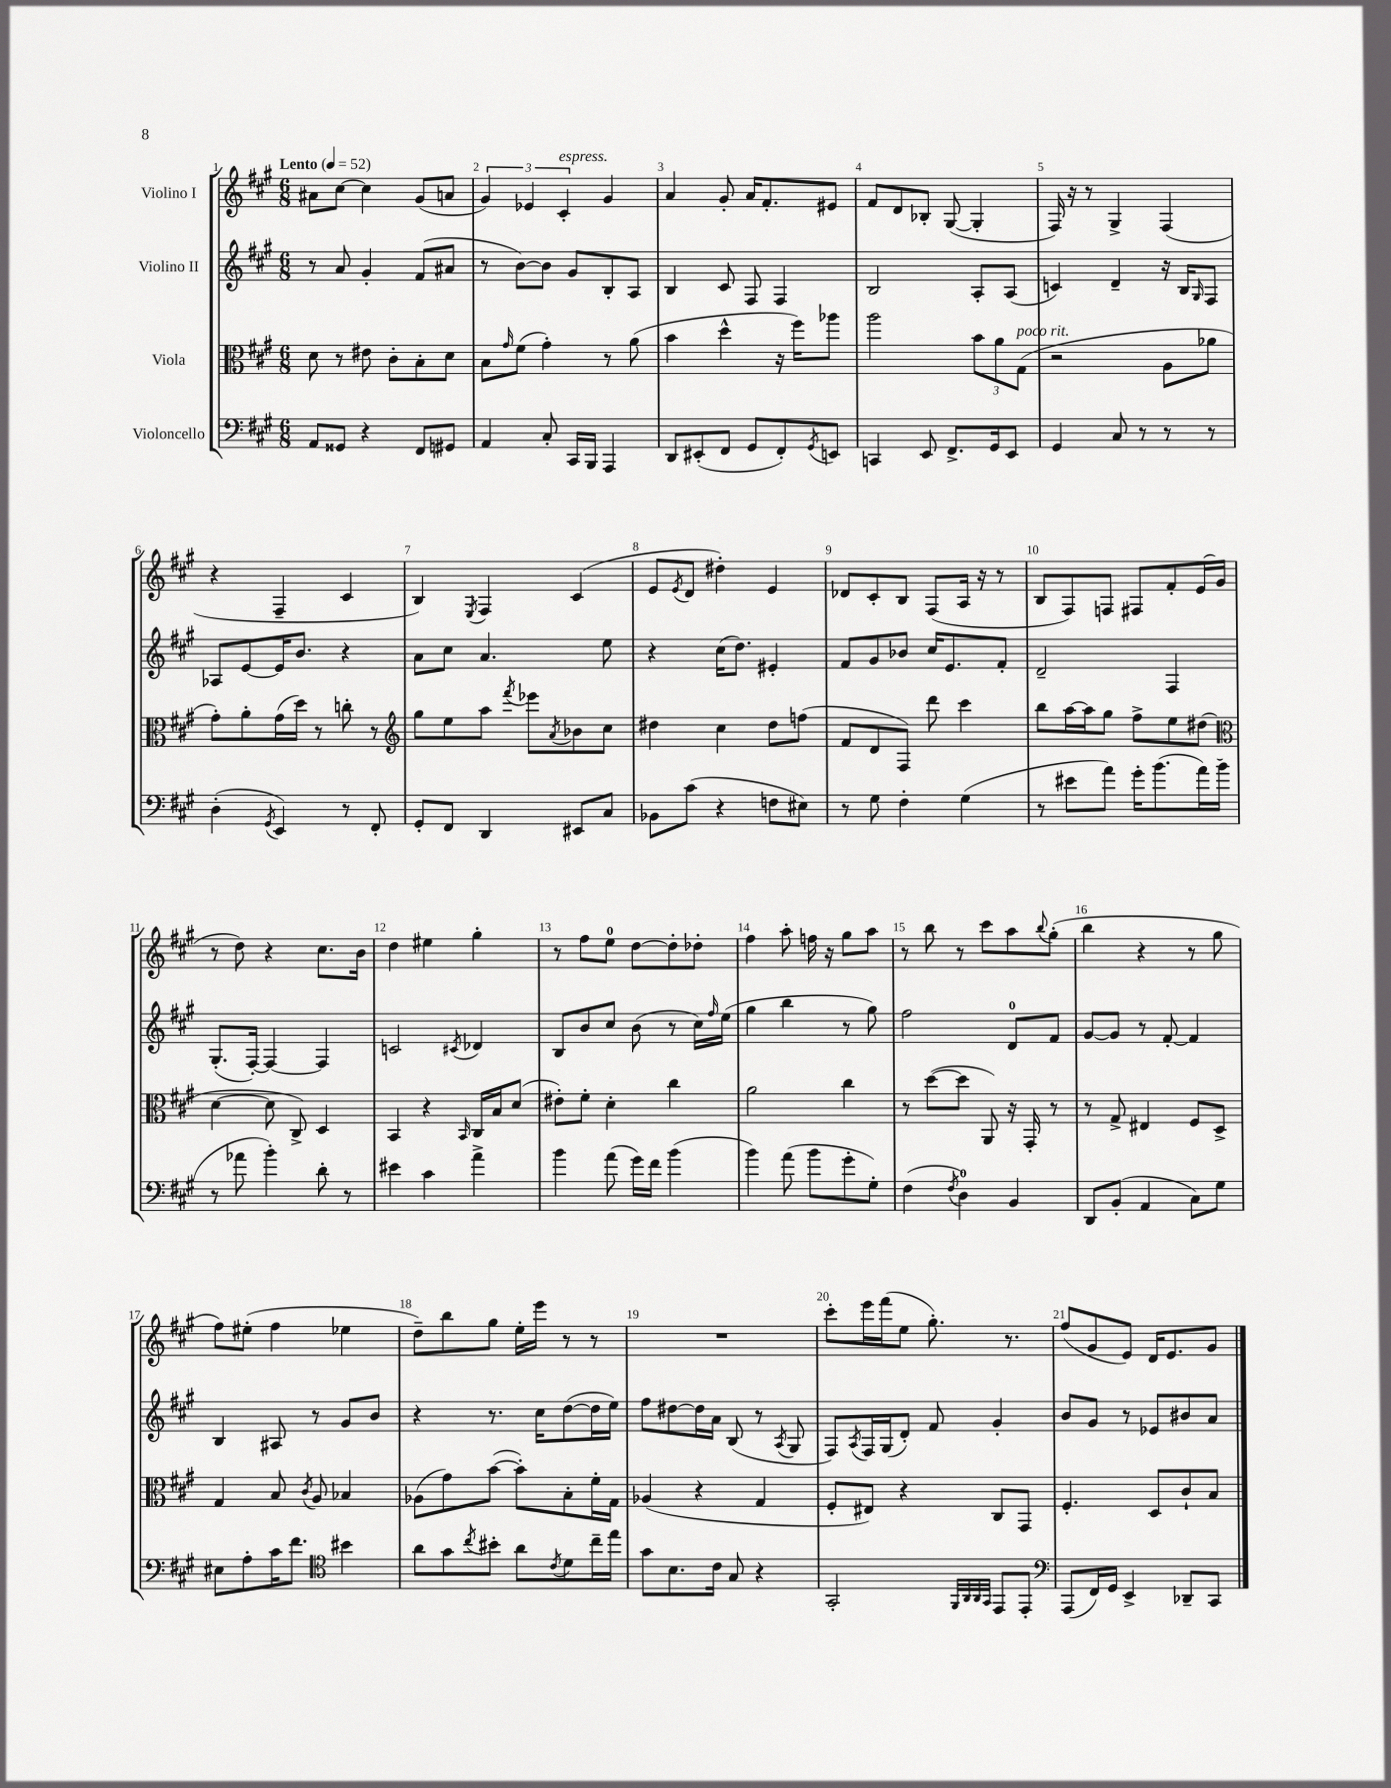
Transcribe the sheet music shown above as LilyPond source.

<<
\new StaffGroup <<
\new Staff = "s0" \with { instrumentName = "Violino I" } {
    \clef treble \key a \major \numericTimeSignature \time 6/8 \tempo "Lento" 4 = 52
    ais'8 cis''8~ cis''4 gis'8( a'8 |
    \tuplet 3/2 { gis'4) ees'4 cis'4-.^\markup { \italic "espress." } } gis'4 |
    a'4 gis'8-. a'16 fis'8.-. eis'8 |
    fis'8 d'8 bes8-. gis8~( gis4-. |
    fis16) r16 r8 gis4-> fis4( |
    r4 fis4-- cis'4 |
    b4) \acciaccatura { e8 } fis4 cis'4( |
    e'8 \acciaccatura { e'8 } d'8 dis''4-.) e'4 |
    des'8 cis'8-. b8 fis8( a16 r16 r8 |
    b8 fis8) f8 fis8 fis'8-. e'16( gis'16 |
    r8 d''8) r4 cis''8. b'16 |
    d''4 eis''4 gis''4-. |
    r8 fis''8 e''8-0 d''8~ d''8-. des''8-. |
    fis''4 a''8-. f''16 r16 gis''8 a''8 |
    r8 b''8 r8 cis'''8 a''8 \appoggiatura { b''8 } gis''8-.( |
    b''4 r4 r8 gis''8 |
    fis''8) eis''8-.( fis''4 ees''4 |
    d''8--) b''8 gis''8 e''16-. e'''16 r8 r8 |
    R2. |
    cis'''8-. e'''16 fis'''16( e''8 gis''8.-.) r8. |
    fis''8( gis'8 e'8) d'16 e'8. gis'8 \bar "|." |
}
\new Staff = "s1" \with { instrumentName = "Violino II" } {
    \clef treble \key a \major \numericTimeSignature \time 6/8
    r8 a'8 gis'4-. fis'8( ais'8 |
    r8 b'8~) b'8 gis'8 b8-. a8 |
    b4 cis'8 fis8 fis4 |
    b2 a8-. a8( |
    c'4) d'4-- r16 b16 \grace { gis16 } fis8 |
    aes8 e'8~ e'16 b'8. r4 |
    a'8 cis''8 a'4. e''8 |
    r4 cis''16( d''8.) eis'4-. |
    fis'8 gis'8 bes'8 cis''16 e'8. fis'8-. |
    d'2-- fis4 |
    gis8.-.( fis16~-.) fis4~ fis4 |
    c'2 \acciaccatura { cis'8 } des'4 |
    b8 b'8 cis''8 b'8( r8 cis''16) \grace { fis''16 } e''16( |
    gis''4 b''4 r8 gis''8) |
    fis''2 d'8-0 fis'8 |
    gis'8~ gis'8 r8 fis'8~-. fis'4 |
    b4 ais8 r8 gis'8 b'8 |
    r4 r8. cis''16 d''8~( d''16 e''16) |
    fis''8 dis''8~ dis''16 a'16 b8( r8 \acciaccatura { a8 } gis8 |
    fis8) \acciaccatura { a8 } fis16 gis16( d'8-.) fis'8 gis'4-. |
    b'8 gis'8 r8 ees'8 bis'8 a'8 \bar "|." |
}
\new Staff = "s2" \with { instrumentName = "Viola" } {
    \clef alto \key a \major \numericTimeSignature \time 6/8
    d'8 r8 eis'8 cis'8-. b8-. d'8 |
    b8 \grace { gis'16 } fis'8( gis'4-.) r8 a'8( |
    b'4 d''4-^ r16 fis''16) aes''8 |
    a''2 \tuplet 3/2 { b'8 a'8 gis8^\markup { \italic "poco rit." }( } |
    r2 a8 aes'8 |
    gis'8-.) a'8-. gis'16( d''16) r8 c''8-. r8 |
    \clef treble gis''8 e''8 a''8 \acciaccatura { fis'''8 } ees'''8 \acciaccatura { a'8 } bes'8 cis''8 |
    dis''4 cis''4 dis''8 f''8( |
    fis'8 d'8 fis8) d'''8 cis'''4 |
    b''8 a''16~ a''16 gis''8 fis''8-> e''8 dis''8( |
    \clef alto d'4~ d'8 cis8->) d4 |
    b,4 r4 \grace { b,16 } cis16 b16 d'8( |
    eis'8-.) fis'8-. d'4-. cis''4 |
    a'2 cis''4 |
    r8 d''8~( d''8 a,8) r16 gis,16-. r8 |
    r8 gis8-> eis4 fis8 d8-> |
    gis4 b8 \acciaccatura { cis'8 } a8 bes4 |
    aes8( gis'8) b'8~( b'8-.) b8-. fis'16-. gis16 |
    aes4( r4 gis4 |
    fis8-. eis8) r4 cis8 gis,8 |
    fis4.-. d8 cis'8-! b8 \bar "|." |
}
\new Staff = "s3" \with { instrumentName = "Violoncello" } {
    \clef bass \key a \major \numericTimeSignature \time 6/8
    a,8 gisis,8 r4 fis,8 gis,8 |
    a,4 cis8-. cis,16 b,,16 a,,4 |
    d,8 eis,8-.( fis,8 gis,8 fis,8-.) \acciaccatura { gis,8 } e,8 |
    c,4 e,8 fis,8.-> gis,16 e,8 |
    gis,4 cis8 r8 r8 r8 |
    d4-.( \acciaccatura { gis,8 } e,4) r8 fis,8-. |
    gis,8-. fis,8 d,4 eis,8 cis8 |
    bes,8 cis'8( r4 f8 eis8) |
    r8 gis8 fis4-. gis4( |
    r8 eis'8 a'8) gis'16-. b'8.( a'16) b'16( |
    r8 aes'8 b'4-.) d'8-. r8 |
    eis'4 cis'4 a'4-> |
    b'4 a'8( gis'16) fis'16 b'4( |
    b'4) a'8( b'8 gis'8-. gis8-.) |
    fis4( \acciaccatura { fis8 } d4-0) b,4 |
    d,8 b,8-.( a,4 cis8) gis8 |
    eis8 a8-. cis'16 fis'8. \clef tenor bis'4 |
    a'8 gis'8 \acciaccatura { cis''8 } bis'8-. a'8 \acciaccatura { cis'8 } d'8 cis''16-- e''16 |
    gis'8 b8. cis'16 gis8 r4 |
    gis,2-. \grace { fis,32 a,32 a,32 gis,32 } e,8 e,8-. |
    \clef bass a,,8( fis,16) gis,16 e,4-> des,8-- cis,8 \bar "|." |
}
>>
>>
\layout { \context { \Score \override BarNumber.break-visibility = ##(#f #t #t) barNumberVisibility = #all-bar-numbers-visible } }
